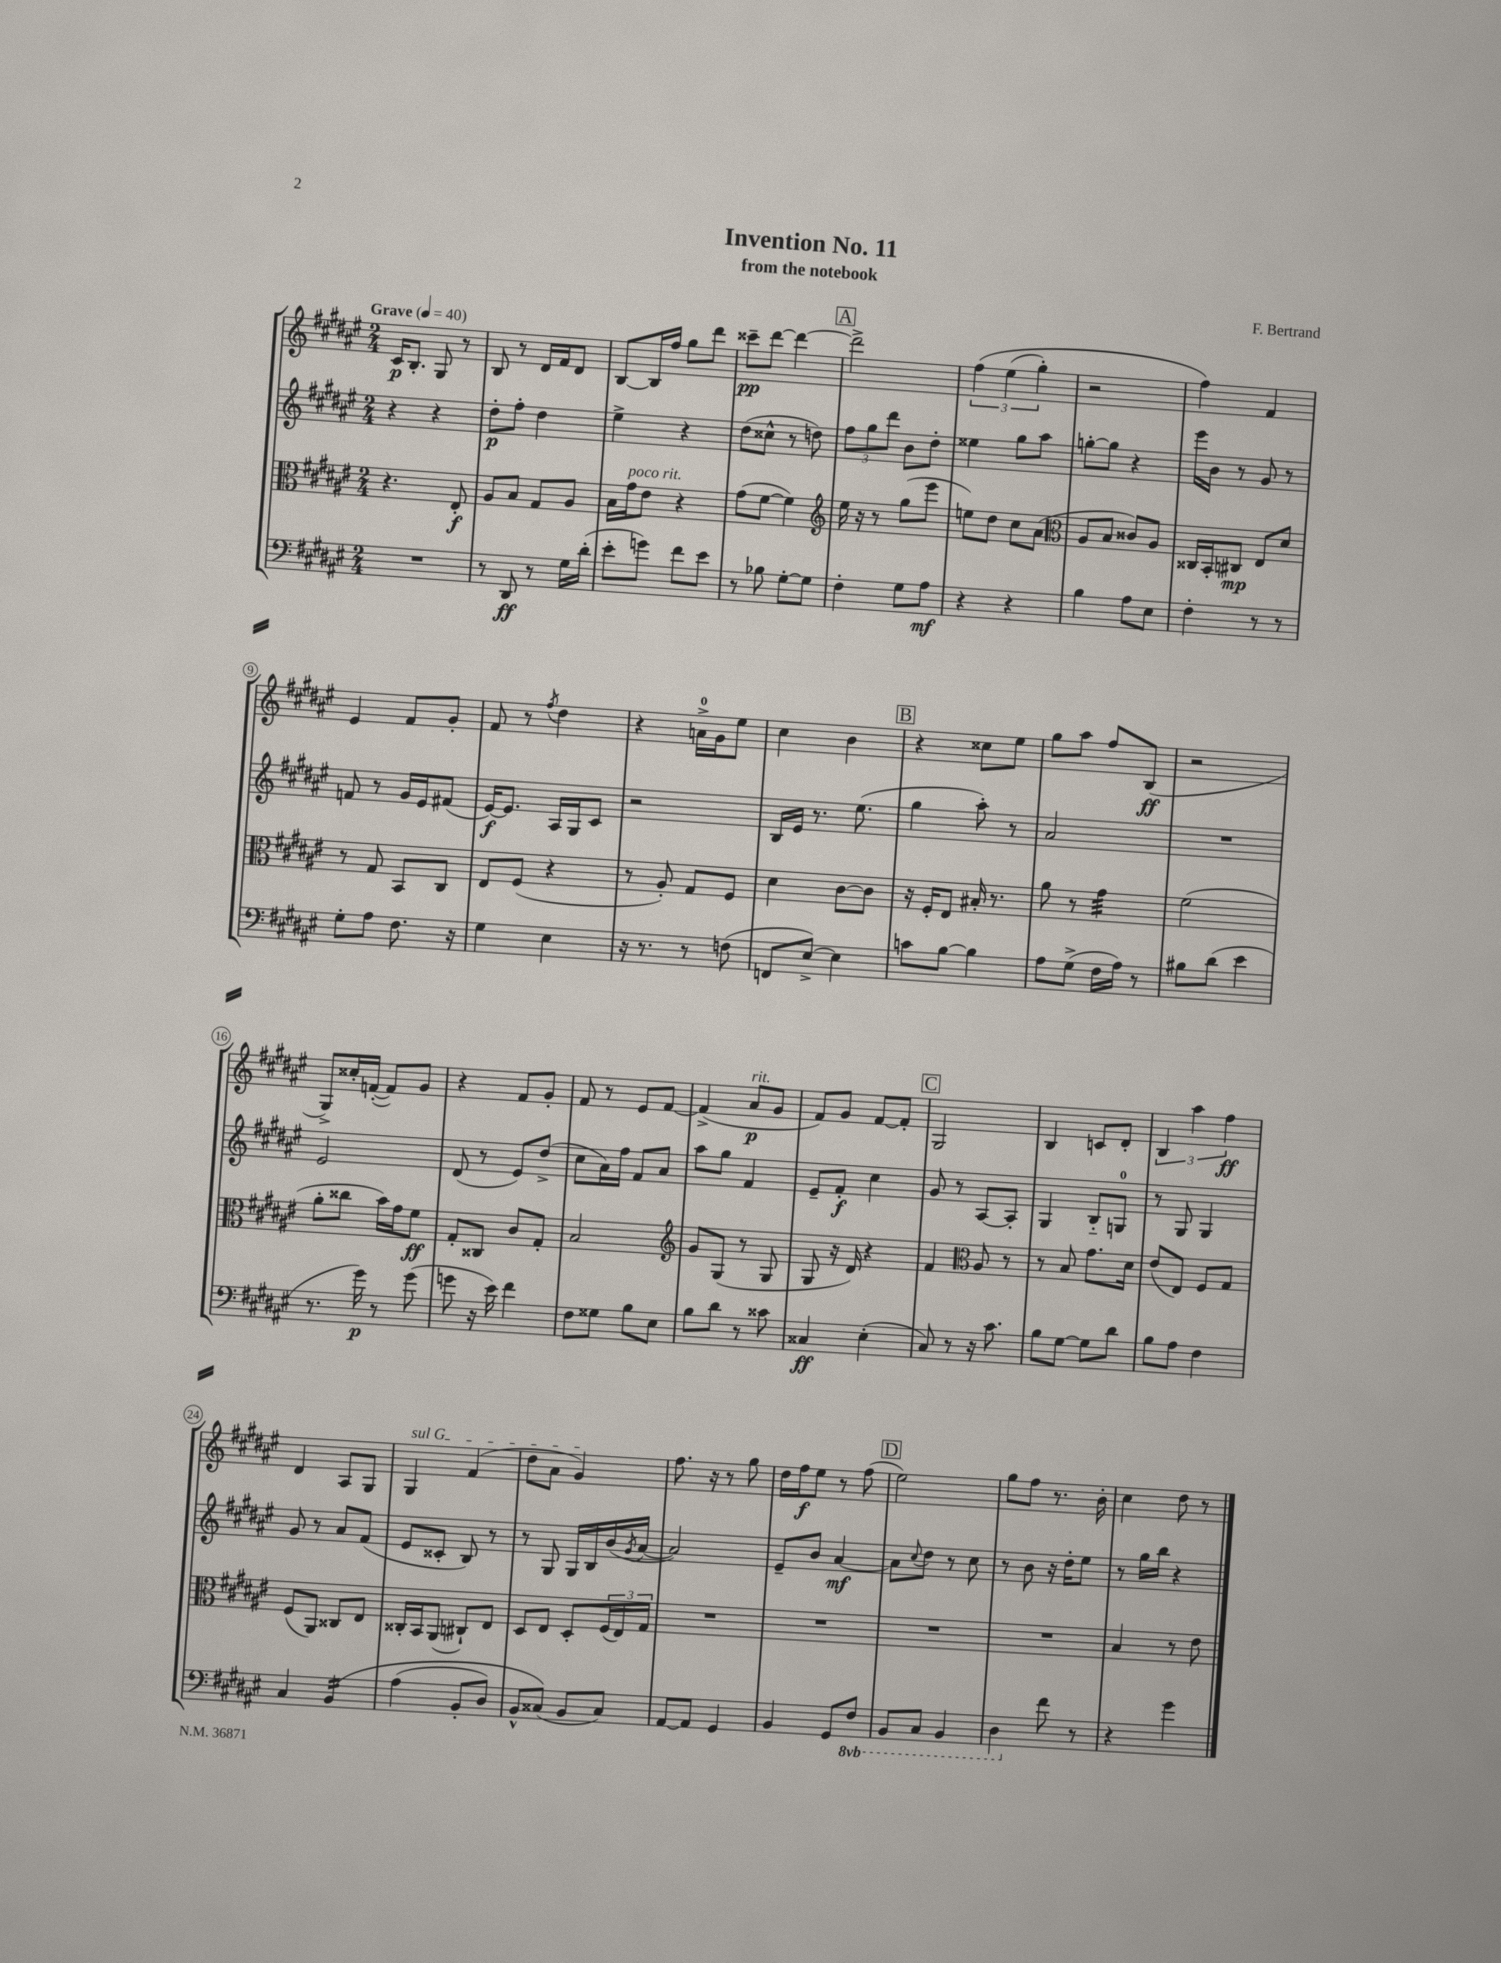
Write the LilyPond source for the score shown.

\header { title = "Invention No. 11" composer = "F. Bertrand" subtitle = "from the notebook" }
<<
\new StaffGroup <<
\new Staff = "s0" {
    \clef treble \key fis \major \numericTimeSignature \time 2/4 \tempo "Grave" 4 = 40
    cis'16\p b8.-. gis8 r8 |
    b8 r8 dis'16 fis'16 dis'8 |
    b8~ b16 fis''16 gis''8 dis'''8 |
    cisis'''8--\pp dis'''8~ dis'''4~ |
    \mark \markup { \box "A" } dis'''2-> |
    \tuplet 3/2 { fis''4\( eis''4( gis''4-.) } |
    r2 |
    fis''4\) fis'4 |
    eis'4 fis'8 gis'8-. |
    fis'8 r8 \acciaccatura { fis''8 } dis''4 |
    r4 a'16-0-> gis'16 eis''8 |
    cis''4 b'4 |
    \mark \markup { \box "B" } r4 cisis''8 eis''8 |
    gis''8 ais''8 fis''8 b8\ff( |
    r2 |
    gis8->) cisis''16-. f'16~-.( f'8) gis'8 |
    r4 fis'8 gis'8-. |
    fis'8 r8 eis'8 fis'8~ |
    fis'4->( ais'8\p^\markup { \italic "rit." } gis'8 |
    fis'8) gis'8 fis'8~ fis'8-. |
    \mark \markup { \box "C" } gis2 |
    b4 c'8 dis'8-. |
    \tuplet 3/2 { b4 ais''4 fis''4\ff } |
    dis'4 ais8 gis8 |
    \once \override TextSpanner.bound-details.left.text = \markup { \italic "sul G" } gis4\startTextSpan fis'4( |
    dis''8 ais'8 gis'4\stopTextSpan) |
    fis''8. r16 r8 gis''8 |
    dis''16 fis''16\f eis''8 r8 fis''8( |
    \mark \markup { \box "D" } eis''2) |
    gis''8 fis''8 r8. b'16-. |
    cis''4 dis''8 r8 \bar "|." |
}
\new Staff = "s1" {
    \clef treble \key fis \major \numericTimeSignature \time 2/4
    r4 r4 |
    dis''8-.\p fis''8-. dis''4 |
    eis''4-> r4 |
    dis''8( cisis''8-^ r8 d''8) |
    \mark \markup { \box "A" } \tuplet 3/2 { fis''8 gis''8 dis'''8 } b'8 dis''8-. |
    eisis''4 gis''8 ais''8 |
    g''8~-. g''8 r4 |
    eis'''16 b'16 r8 gis'8 r8 |
    f'8 r8 gis'16 eis'16 fis'8( |
    eis'16~\f) eis'8. ais16 gis16 cis'8 |
    r2 |
    b16 eis'16 r8. eis''8.( |
    \mark \markup { \box "B" } gis''4 ais''8-.) r8 |
    ais'2 |
    R2 |
    eis'2 |
    dis'8( r8 eis'8) dis''8->( |
    cis''8 ais'16) fis''16 fis'8 ais'8 |
    ais''8 gis''8 fis'4 |
    eis'8-- fis'8-.\f cis''4 |
    \mark \markup { \box "C" } gis'8 r8 ais8~ ais8-. |
    gis4 b8-_ g8-0 |
    r8 gis8 gis4 |
    gis'8 r8 ais'8 fis'8( |
    eis'8 cisis'8-. b8) r8 |
    r8 gis8 gis16 b16 b'16( \acciaccatura { gis'8 } ais'16~ |
    ais'2) |
    eis'8-- b'8 ais'4~\mf |
    \mark \markup { \box "D" } ais'8 \appoggiatura { cis''8 } dis''8 r8 cis''8 |
    r8 b'8 r16 dis''16-. eis''8 |
    r8 gis''16 b''16 r4 \bar "|." |
}
\new Staff = "s2" {
    \clef alto \key fis \major \numericTimeSignature \time 2/4
    r4. eis8-.\f |
    ais8 b8 gis8 ais8 |
    b16 gis'16^\markup { \italic "poco rit." } eis'8 r4 |
    gis'8( fis'8~ fis'4) |
    \mark \markup { \box "A" } \clef treble eis''16 r16 r8 gis''8( eis'''8 |
    e''8) dis''8 cis''8 ais'8( |
    \clef alto ais8 b8 cisis'8) ais8 |
    cisis16 b,16-. cis8\mp eis8 dis'8 |
    r8 gis8 b,8 cis8 |
    eis8 fis8( r4 |
    r8 ais8-.) gis8 fis8 |
    dis'4 cis'8~ cis'8 |
    \mark \markup { \box "B" } r16 fis16-. eis8 bis16-. r8. |
    ais'8 r8 gis'4:32 |
    fis'2( |
    ais'8-. cisis''8 b'16) gis'16 fis'8\ff |
    gis8-. cisis8 cis'8 gis8-. |
    b2 |
    \clef treble gis'8 gis8( r8 gis8 |
    gis8 r16 dis'16) r4 |
    \mark \markup { \box "C" } fis'4 \clef alto ais8 r8 |
    r8 b8 gis'8. dis'16 |
    eis'8( eis8) fis8 gis8 |
    fis8( ais,8) cisis8 eis8 |
    cisis16-. b,16 ais,8( cis8-!) eis8 |
    dis8 eis8 dis8-. \tuplet 3/2 { fis16( eis16) gis16 } |
    R2 |
    R2 |
    \mark \markup { \box "D" } R2 |
    R2 |
    b4 r8 eis'8 \bar "|." |
}
\new Staff = "s3" {
    \clef bass \key fis \major \numericTimeSignature \time 2/4 \set Staff.ottavationMarkups = #ottavation-simple-ordinals
    R2 |
    r8 dis,8\ff r8 gis16 dis'16-.( |
    eis'8-. g'8) fis'8 eis'8 |
    r8 bes8 gis8~-. gis8 |
    \mark \markup { \box "A" } fis4-. gis8 ais8\mf |
    r4 r4 |
    b4 ais8 eis8 |
    fis4-. r8 r8 |
    gis8-. ais8 fis8. r16 |
    gis4 eis4 |
    r16 r8. r8 f8( |
    f,8 eis8~->) eis4 |
    \mark \markup { \box "B" } c'8 b8~ b4 |
    ais8 gis8->( fis16 ais16) r8 |
    bis8 dis'8( eis'4 |
    r8. gis'16\p) r8 gis'8( |
    g'8 r16 eis'16) fis'4 |
    fis8 gisis8 b8 eis8 |
    b8 dis'8 r8 cisis'8 |
    cisis4\ff eis4-.( |
    \mark \markup { \box "C" } cis8) r8 r16 cis'8. |
    b8 gis8~ gis8 dis'8 |
    b8 ais8 fis4 |
    cis4 b,4:16\( |
    ais4( b,8-. dis8) |
    b,8-^ cisis8(\) b,8 cisis8) |
    ais,8~ ais,8 gis,4 |
    b,4 gis,8 \ottava #-1 fis,8 |
    \mark \markup { \box "D" } b,,8 cis,8 b,,4 |
    dis,4 \ottava #0 fis'8 r8 |
    r4 gis'4 \bar "|." |
}
>>
>>
\layout { \context { \Score \override BarNumber.stencil = #(make-stencil-circler 0.1 0.3 ly:text-interface::print) } }
